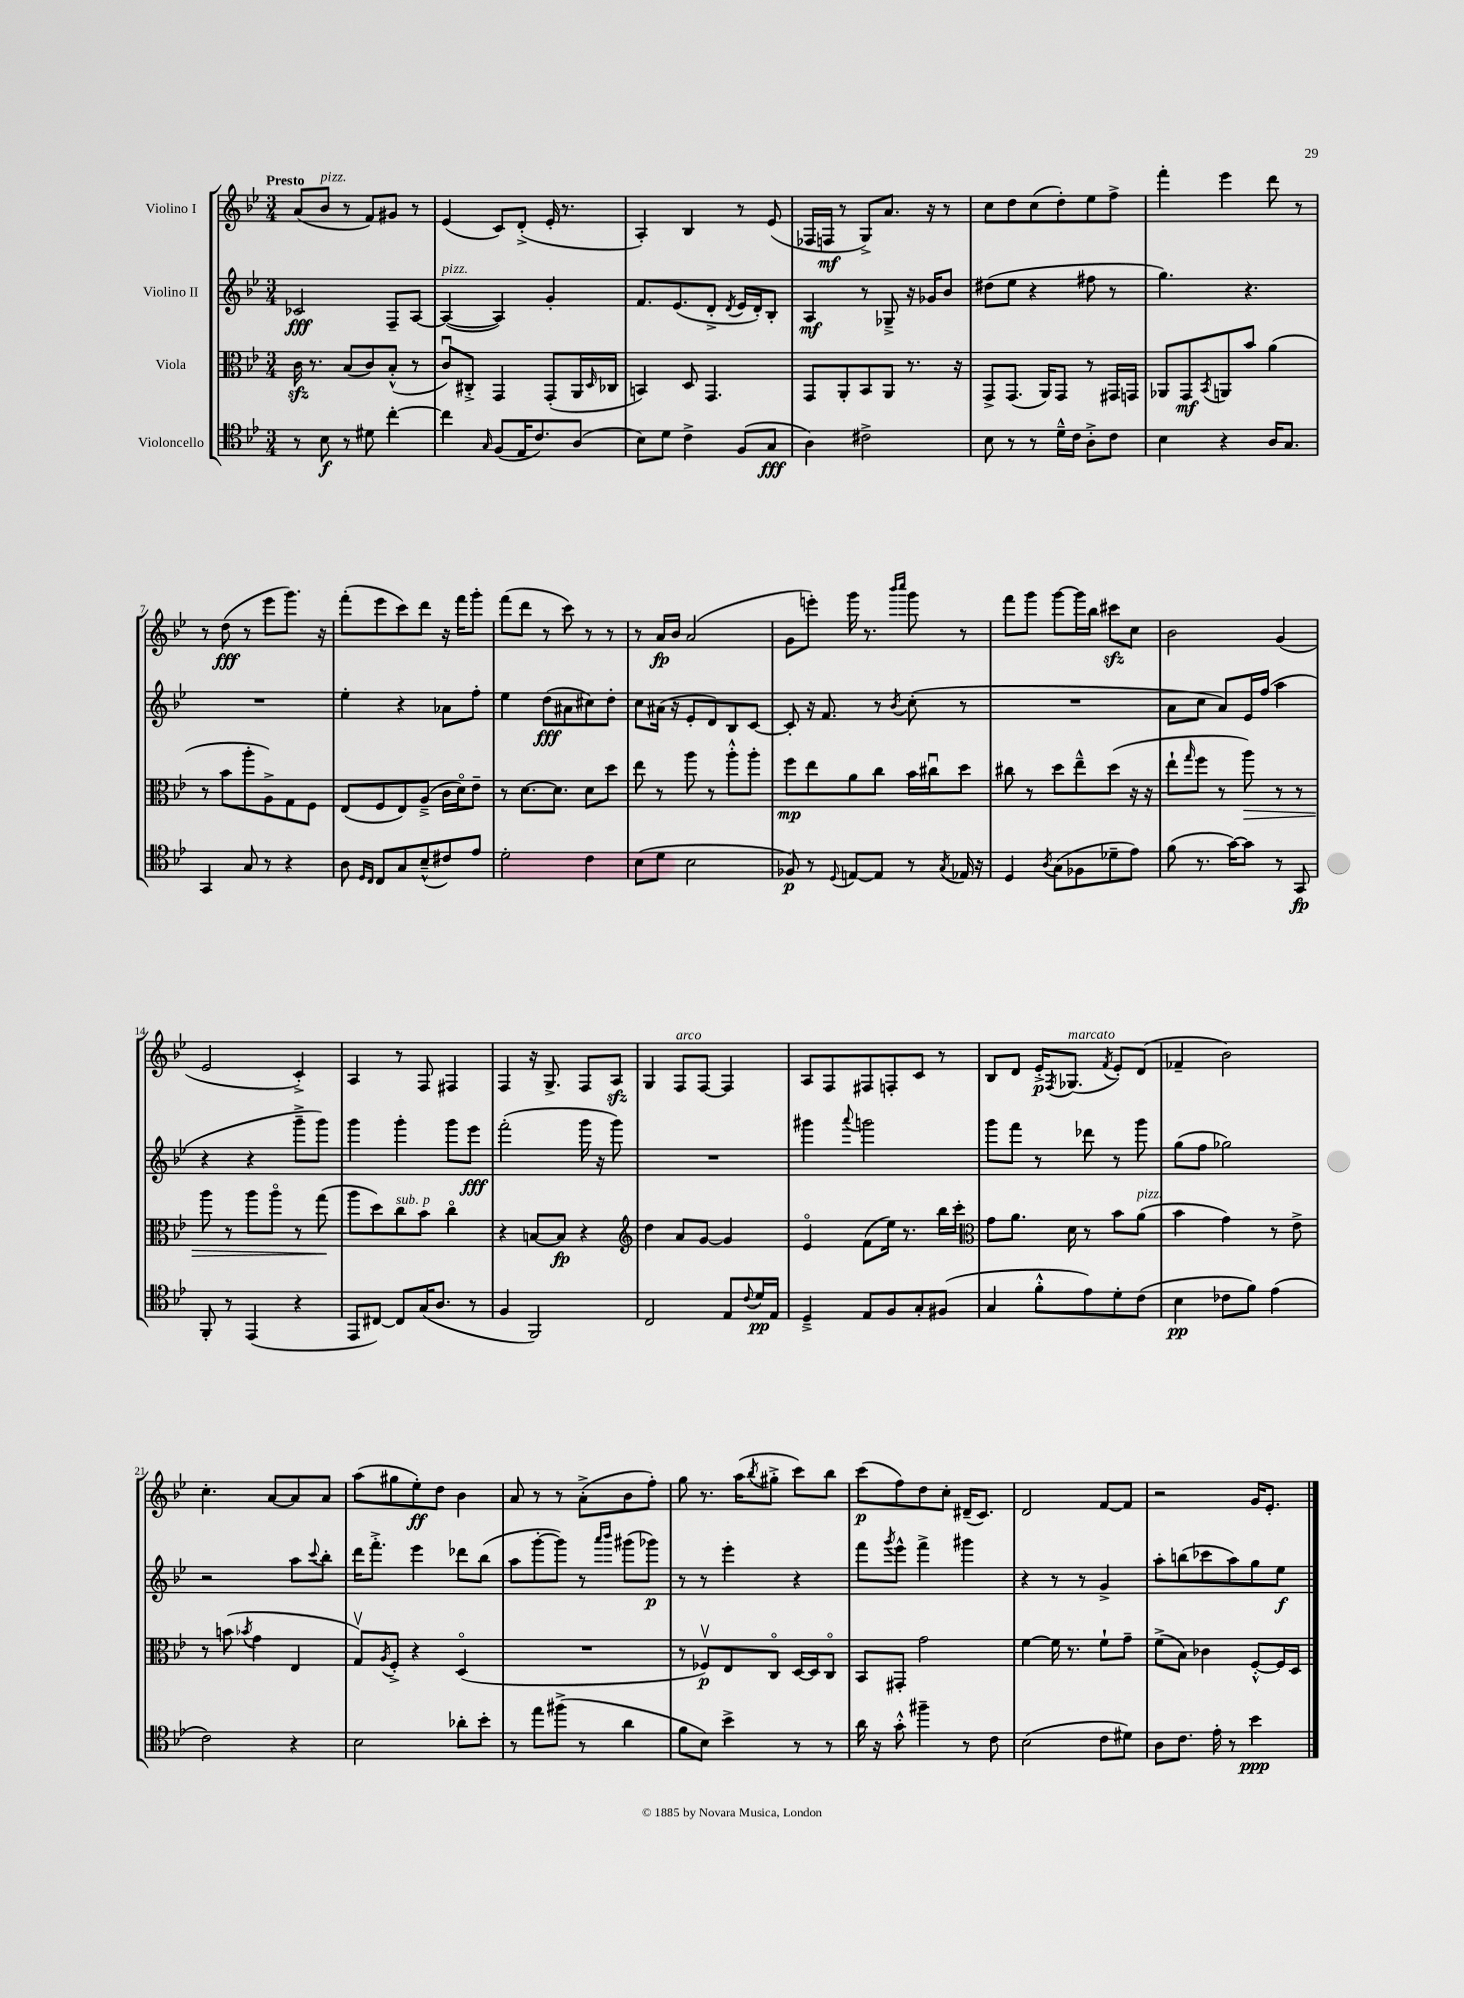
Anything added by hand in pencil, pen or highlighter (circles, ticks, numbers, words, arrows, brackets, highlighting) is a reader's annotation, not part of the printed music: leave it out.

**kern	**dynam	**kern	**dynam	**kern	**dynam	**kern	**dynam
*part4	*part4	*part3	*part3	*part2	*part2	*part1	*part1
*staff4	*staff4	*staff3	*staff3	*staff2	*staff2	*staff1	*staff1
*I"Violoncello	*	*I"Viola	*	*I"Violino II	*	*I"Violino I	*
*clefC4	*	*clefC3	*	*clefG2	*	*clefG2	*
*k[b-e-]	*	*k[b-e-]	*	*k[b-e-]	*	*k[b-e-]	*
*M3/4	*	*M3/4	*	*M3/4	*	*M3/4	*
=1	=1	=1	=1	=1	=1	=1	=1
!	!	!	!	!	!	!LO:TX:a:B:t=Presto	!
8r	.	16czz\	.	2c-X/	fff	(8a/L	.
.	.	8.r	.	.	.	.	.
!	!	!	!	!	!	!LO:TX:a:i:t=pizz.	!
8B-\	f	.	.	.	.	8b-/J	.
8r	.	(8B-/L	.	.	.	8r	.
8d#X\	.	8c/)	.	.	.	8f/L)	.
[4cc'\	.	(8B-'^^/J	.	8F~/L	.	8g#X/J	.
.	.	8r	.	[8A/J	.	8r	.
=2	=2	=2	=2	=2	=2	=2	=2
!	!	!	!	!LO:TX:a:i:t=pizz.	!	!	!
4cc\]	.	8cu/L)	.	(4A/_	.	(4e-/	.
.	.	8C#X'^/J	.	.	.	.	.
16qqG/	.	.	.	.	.	.	.
(8F/L	.	4GG/	.	4A/])	.	8c/L)	.
16E-/K	.	.	.	.	.	(8d'^/J	.
8.c/)	.	.	.	.	.	.	.
.	.	(8GG'/L	.	4g'/	.	16e-'/	.
.	.	.	.	.	.	8.r	.
(8A/J	.	16AA/L	.	.	.	.	.
.	.	16qqD/	.	.	.	.	.
.	.	16C-X/JJ	.	.	.	.	.
=3	=3	=3	=3	=3	=3	=3	=3
8B-\L)	.	4BBn/)	.	8.f/L	.	4A'/)	.
8d\J	.	.	.	.	.	.	.
.	.	.	.	(8.e-/	.	.	.
4c^\	.	8D/	.	.	.	4B-/	.
.	.	4.GG/	.	8d'^/J	.	.	.
.	.	.	.	8qd/	.	.	.
(8F/L	.	.	.	16e-/LL	.	8r	.
.	.	.	.	16d'/J)	.	.	.
8G/J	fff	.	.	8B-'/J	.	(8e-/	.
=4	=4	=4	=4	=4	=4	=4	=4
4A\)	.	8GG/L	.	4A/	mf	16F-X/LL	.
.	.	.	.	.	.	16Fn/JJ	mf
.	.	8AA'/	.	.	.	8r	.
2c#X^\	.	8BB-/	.	8r	.	8G^/L)	.
.	.	8AA/J	.	8G-X~^/	.	8.a/J	.
.	.	8.r	.	16r	.	.	.
.	.	.	.	16g-X/KL	.	16r	.
.	.	.	.	8b-/J	.	8r	.
.	.	16r	.	.	.	.	.
=5	=5	=5	=5	=5	=5	=5	=5
8B-\	.	8GG^/L	.	(8dd#X\L	.	8cc\L	.
8r	.	(8.GG/J	.	8ee-\J	.	8dd\	.
8r	.	.	.	4r	.	(8cc\	.
.	.	16AA/KL)	.	.	.	.	.
16d~^^\LL	.	8GG/J	.	.	.	8dd'\)	.
16c\JJ	.	.	.	.	.	.	.
8A'^\L	.	8r	.	8ff#X\	.	8ee-\	.
8c\J	.	16GG#X/LL	.	8r	.	8ff^\J	.
.	.	16GGn/JJ	.	.	.	.	.
=6	=6	=6	=6	=6	=6	=6	=6
4B-\	.	8AA-X/L	.	4.gg\)	.	4fff'\	.
.	.	8GG/	mf	.	.	.	.
.	.	8qBB-/	.	.	.	.	.
4r	.	8AAn/	.	.	.	4eee-\	.
.	.	8b-/J	.	4.r	.	.	.
16A/KL	.	(4a\	.	.	.	8ddd\	.
8.G/J	.	.	.	.	.	.	.
.	.	.	.	.	.	8r	.
!!LO:LB:g=z
=7	=7	=7	=7	=7	=7	=7	=7
4GG/	.	8r	.	2.r	.	8r	.
.	.	8b-\L	.	.	.	(8dd\	fff
8G/	.	8aa'\	.	.	.	8r	.
8r	.	8A^\)	.	.	.	8eee-\L	.
4r	.	8G\	.	.	.	8.ggg\J)	.
.	.	8F\J	.	.	.	.	.
.	.	.	.	.	.	16r	.
=8	=8	=8	=8	=8	=8	=8	=8
8A\	.	(8E-/L	.	4ee-'\	.	(8fff'\L	.
16qqD/LL	.	.	.	.	.	.	.
16qqC/JJ	.	.	.	.	.	.	.
8C/L	.	8F/	.	.	.	8eee-\	.
8G/	.	8E-/)	.	4r	.	8ccc\)	.
(8B-~^^/	.	(8A~^/J	.	.	.	8ddd\J	.
8c#X/)	.	16c\LL	.	8a-X\L	.	16r	.
.	.	16d\J)	.	.	.	16fff\KL	.
8e-/J	.	8e-~\J	.	8ff'\J	.	8ggg'\J	.
=9	=9	=9	=9	=9	=9	=9	=9
2d'\	.	8r	.	4ee-\	.	(8fff\L	.
.	.	[8.d\L	.	.	.	8ddd\J	.
.	.	.	.	(8dd\L	fff	8r	.
.	.	8.d\J]	.	.	.	.	.
.	.	.	.	8a#X\	.	8ccc\)	.
4c\	.	8d\L	.	8cc#X\)	.	8r	.
.	.	8dd\J	.	8dd'\J	.	8r	.
=10	=10	=10	=10	=10	=10	=10	=10
(8B-\L	.	8ee-\	.	8cc\L	.	8r	.
8d\J	.	8r	.	(16a#X\Jk	.	16a/LL	fp
.	.	.	.	16r	.	16b-/JJ	.
2B-\	.	8aa\	.	8e-'/L	.	(2a/	.
.	.	8r	.	8d/)	.	.	.
.	.	8aa'^^\L	.	8B-/	.	.	.
.	.	8aa'\J	.	[8c/J	.	.	.
=11	=11	=11	=11	=11	=11	=11	=11
8F-X/)	p	8ff\L	mp	8c'/]	.	8g\L	.
8r	.	8ee-\	.	16r	.	8eeen'\J)	.
.	.	.	.	8.f/	.	.	.
8qqD/	.	.	.	.	.	.	.
[8En/L	.	8a\	.	.	.	16ggg\	.
.	.	.	.	.	.	8.r	.
8E/J]	.	8cc\J	.	8r	.	.	.
.	.	.	.	.	.	16qqbbb-/LL	.
.	.	.	.	8qb-/	.	16qqcccc/JJ	.
8r	.	16b-\LL	.	(8cc'\	.	8ggg\	.
.	.	16cc#Xu\J	.	.	.	.	.
8qG/	.	.	.	.	.	.	.
16E-X/	.	8dd\J	.	8r	.	8r	.
16r	.	.	.	.	.	.	.
=12	=12	=12	=12	=12	=12	=12	=12
4D/	.	8cc#X\	.	2.r	.	8fff\L	.
.	.	8r	.	.	.	8ggg\J	.
8qA/	.	.	.	.	.	.	.
(8G\L	.	8dd\L	.	.	.	[8ggg\L	.
8F-X\	.	8ee-~^^\	.	.	.	16ggg\L]	.
.	.	.	.	.	.	16bb-\JJ	.
8d-X~\	.	(8dd\J	.	.	.	8ccc#Xzz\L	.
8e-\J)	.	16r	.	.	.	8cc\J	.
.	.	16r	.	.	.	.	.
=13	=13	=13	=13	=13	=13	=13	=13
(8f\	.	8ee-`\L	.	8a\L	.	2b-\	.
.	.	16qqgg/	.	.	.	.	.
8.r	.	8ff\J	.	8cc\J	.	.	.
.	.	8r	.	8a/L)	.	.	.
[16g\KL)	.	.	.	.	.	.	.
!	!	!	!LO:HP:b	!	!	!	!
8g\J]	.	8aa\)	>	16e-/L	.	.	.
.	.	.	.	(16ff/JJ	.	.	.
8r	.	8r	.	4aa\	.	(4g/	.
8GG/	fp	8r	.	.	.	.	.
!!LO:LB:g=z
=14	=14	=14	=14	=14	=14	=14	=14
8FF'/	.	8aa\	.	4r	.	2e-/	.
8r	.	8r	.	.	.	.	.
(4EE-/	.	8aa\L	.	4r	.	.	.
.	.	8aa\J	.	.	.	.	.
4r	.	8r	.	8ggg~^\L	.	4c'^/)	.
.	.	(8gg\	.	8ggg\J)	.	.	.
.	.	.	]	.	.	.	.
=15	=15	=15	=15	=15	=15	=15	=15
8EE-/L	.	8aa\L	.	4ggg\	.	4A/	.
[8C#X/J)	.	8dd\)	.	.	.	.	.
!	!	!LO:TX:a:i:t=sub. p	!	!	!	!	!
8C#/L]	.	8cc\	.	4ggg'\	.	8r	.
(16G/K	.	8b-\J	.	.	.	8F/	.
8.A/J	.	.	.	.	.	.	.
.	.	4cc\	.	8ggg\L	.	4F#X/	.
8r	.	.	.	8eee-\J	fff	.	.
=16	=16	=16	=16	=16	=16	=16	=16
4F/	.	4r	.	(2fff'\	.	4F/	.
2FF/)	.	[8Bn/L	.	.	.	16r	.
.	.	.	.	.	.	8.G^/	.
.	.	8B/J]	fp	.	.	.	.
.	.	4r	.	16ggg\	.	8F/L	.
.	.	.	.	16r	.	.	.
.	.	.	.	8ggg\)	.	8Azz/J	.
=17	=17	=17	=17	=17	=17	=17	=17
*	*	*clefG2	*	*	*	*	*
2C/	.	4dd\	.	2.r	.	4G/	.
!	!	!	!	!	!	!LO:TX:a:i:t=arco	!
.	.	8a/L	.	.	.	8F/L	.
.	.	[8g/J	.	.	.	[8F/J	.
8E-/L	.	4g/]	.	.	.	4F/]	.
8qqc/	.	.	.	.	.	.	.
16d/L	pp	.	.	.	.	.	.
16E-/JJ	.	.	.	.	.	.	.
=18	=18	=18	=18	=18	=18	=18	=18
4D~^/	.	4e-/	.	4ggg#X\	.	8A/L	.
.	.	.	.	.	.	8F/	.
.	.	.	.	8qqaaa/	.	.	.
8E-/L	.	(8f\L	.	2gggn\	.	8F#X/	.
8F/	.	16ee-\Jk)	.	.	.	8Fn'/	.
.	.	8.r	.	.	.	.	.
8G'/	.	.	.	.	.	8c/J	.
(8F#X/J	.	16bb-\LL	.	.	.	8r	.
.	.	16ccc'\JJ	.	.	.	.	.
=19	=19	=19	=19	=19	=19	=19	=19
*	*	*clefC3	*	*	*	*	*
4G/	.	8g\L	.	8ggg\L	.	8B-/L	.
.	.	8.a\J	.	8fff\J	.	8d/J	.
8f'^^\L	.	.	.	8r	.	16e-'^/KL	p
.	.	.	.	.	.	8qF/	.
!	!	!	!	!	!	!LO:TX:a:i:t=marcato	!
.	.	16d\	.	.	.	(8.G-X/J	.
8e-\)	.	8r	.	8ddd-X\	.	.	.
.	.	.	.	.	.	8qf/	.
8d'\	.	8b-\L	.	8r	.	8e-'/L)	.
!	!	!LO:TX:a:i:t=pizz.	!	!	!	!	!
(8c\J	.	(8a\J	.	8ggg\	.	(8d/J	.
=20	=20	=20	=20	=20	=20	=20	=20
4B-\	pp	4b-\	.	(8gg\L	.	4f-X~/	.
.	.	.	.	8ff\J	.	.	.
8c-X\L	.	4g\)	.	2gg-X\)	.	2b-\)	.
8f\J)	.	.	.	.	.	.	.
(4e-\	.	8r	.	.	.	.	.
.	.	8e-^\	.	.	.	.	.
!!LO:LB:g=z
=21	=21	=21	=21	=21	=21	=21	=21
2c\)	.	8r	.	2r	.	4.cc'\	.
.	.	(8bn\	.	.	.	.	.
.	.	8qb-X/	.	.	.	.	.
.	.	4g\	.	.	.	.	.
.	.	.	.	.	.	[8a/L	.
4r	.	4E-/	.	8aa\L	.	8a/]	.
.	.	.	.	8qqccc/	.	.	.
.	.	.	.	8bb-'\J	.	8a/J	.
=22	=22	=22	=22	=22	=22	=22	=22
2B-\	.	8Gv/L)	.	16ddd\KL	.	(8aa\L	.
.	.	.	.	8.fff'^\J	.	.	.
.	.	8qA/	.	.	.	.	.
.	.	8F'^/J	.	.	.	8gg#X\	.
.	.	4r	.	4eee-\	.	8ee-'\)	ff
.	.	.	.	.	.	8dd\J	.
8a-X'\L	.	(4D/	.	8ddd-X\L	.	4b-\	.
8b-'\J	.	.	.	(8bb-\J	.	.	.
=23	=23	=23	=23	=23	=23	=23	=23
8r	.	2.r	.	8aa\L	.	8a/	.
8ee-\L	.	.	.	[8ggg'\	.	8r	.
(8ff#X^\J	.	.	.	8ggg\J])	.	8r	.
8r	.	.	.	8r	.	(8a'^\L	.
.	.	.	.	16qqaaa/LL	.	.	.
.	.	.	.	16qqbbb-/JJ	.	.	.
4a\	.	.	.	(8ggg#X\L	.	8b-\	.
.	.	.	.	8ggg-X\J)	p	8ff'\J)	.
=24	=24	=24	=24	=24	=24	=24	=24
8f\L	.	8r	.	8r	.	8gg\	.
8B-\J)	.	8F-Xv/L)	p	8r	.	8.r	.
4b-^\	.	8E-/	.	4eee-'\	.	.	.
.	.	.	.	.	.	(16aa\KL	.
.	.	.	.	.	.	8qbb-/	.
.	.	8C/J	.	.	.	8gg#X'^\J	.
8r	.	[16D/LL	.	4r	.	8ccc\L)	.
.	.	16D/J]	.	.	.	.	.
8r	.	8C/J	.	.	.	8bb-\J	.
=25	=25	=25	=25	=25	=25	=25	=25
16a\	.	8BB-/L	.	8fff\L	.	(8ccc\L	p
16r	.	.	.	.	.	.	.
.	.	.	.	8qggg/	.	.	.
8g'^^\	.	8GG#X'/J	.	8eee-^^\J	.	8ff\)	.
4ff#X~\	.	2g\	.	4fff^\	.	8dd\	.
.	.	.	.	.	.	8cc'\J	.
8r	.	.	.	4ggg#X\	.	(16d#X~/KL	.
.	.	.	.	.	.	8.c/J)	.
8c\	.	.	.	.	.	.	.
=26	=26	=26	=26	=26	=26	=26	=26
(2B-\	.	[4f\	.	4r	.	2d/	.
.	.	16f\]	.	8r	.	.	.
.	.	8.r	.	.	.	.	.
.	.	.	.	8r	.	.	.
8c\L	.	8f`\L	.	4g^/	.	[8f/L	.
8d#X\J)	.	8g~\J	.	.	.	8f/J]	.
=27	=27	=27	=27	=27	=27	=27	=27
8A\L	.	(8f^\L	.	8aa'\L	.	2r	.
8.c\J	.	8B-\J)	.	(8bbn\	.	.	.
.	.	4c-X\	.	8ccc-X\	.	.	.
16e-'\	.	.	.	.	.	.	.
8r	.	.	.	8aa\)	.	.	.
4b-\	ppp	[8F'^^/L	.	8gg\	.	16g/KL	.
.	.	.	.	.	.	8.e-'/J	.
.	.	16F/L]	.	8ee-\J	f	.	.
.	.	16D/JJ	.	.	.	.	.
==	==	==	==	==	==	==	==
*-	*-	*-	*-	*-	*-	*-	*-
